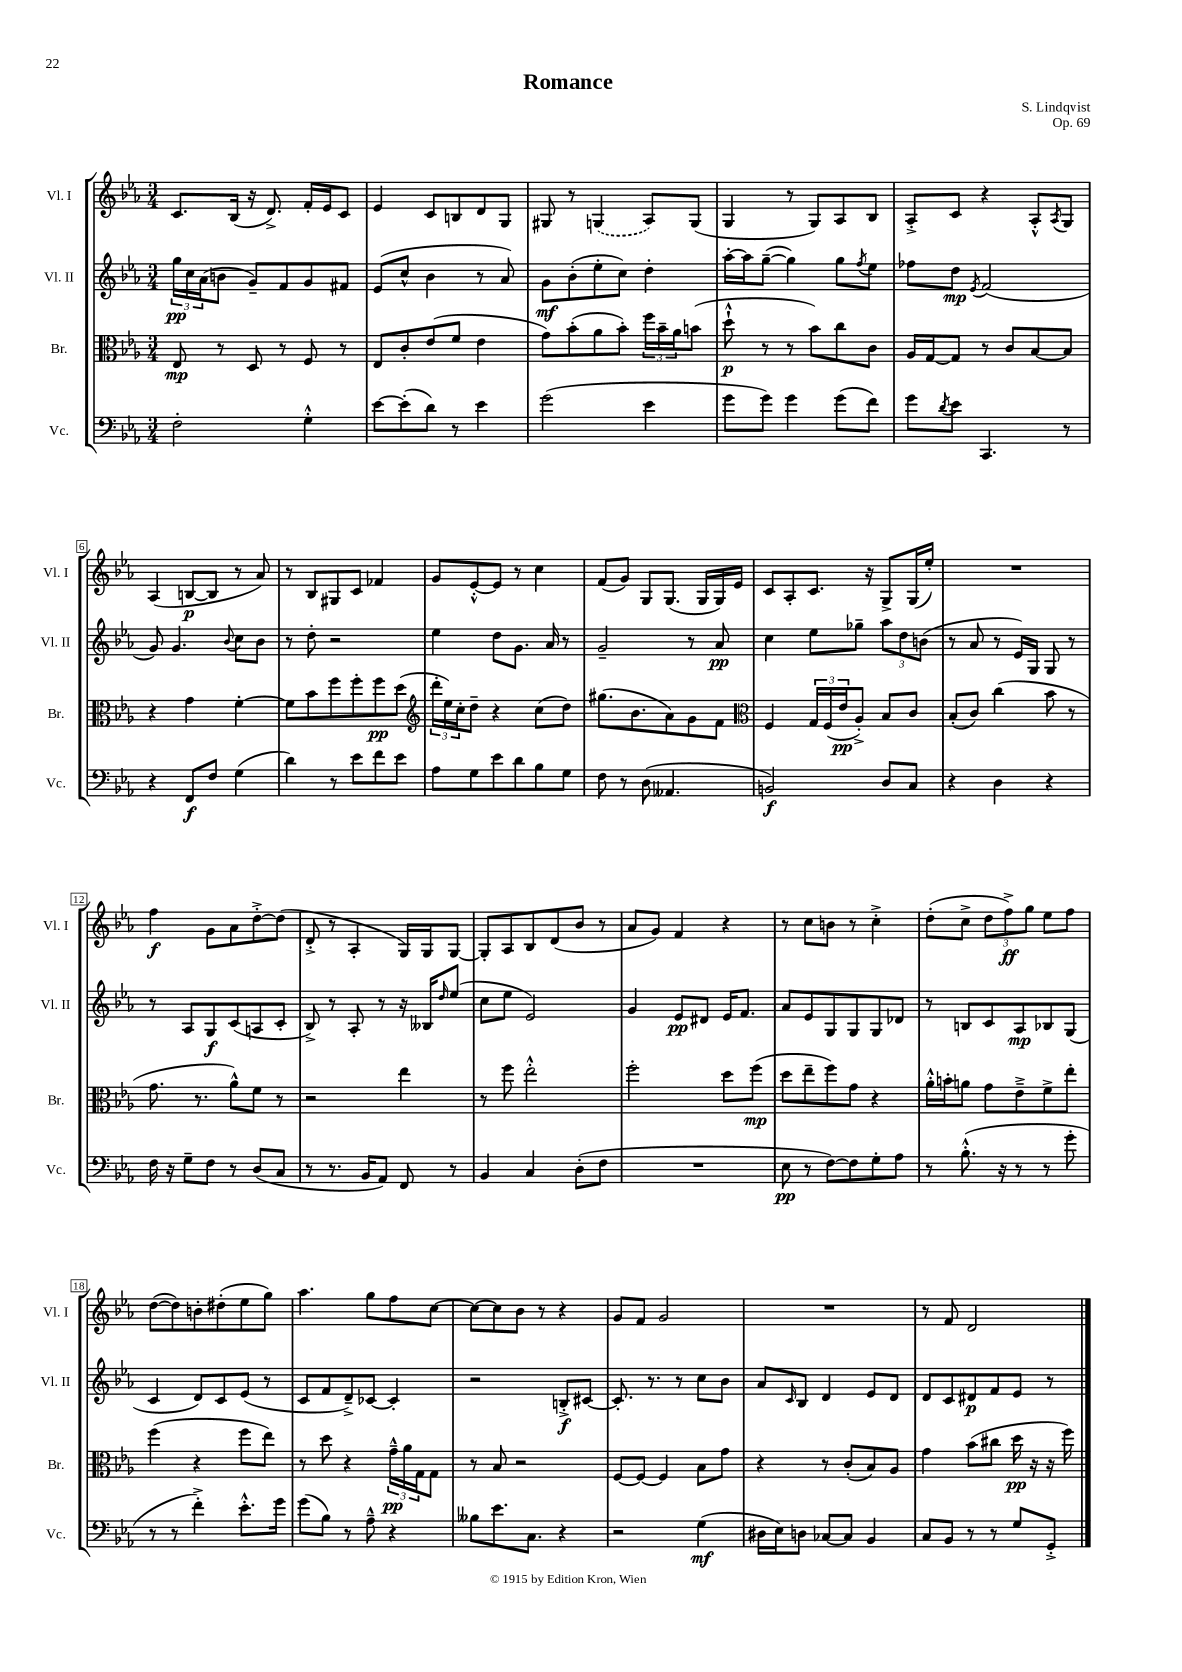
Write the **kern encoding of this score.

**kern	**kern	**kern	**kern
*staff4	*staff3	*staff2	*staff1
*clefF4	*clefC3	*clefG2	*clefG2
*k[b-e-a-]	*k[b-e-a-]	*k[b-e-a-]	*k[b-e-a-]
*M3/4	*M3/4	*M3/4	*M3/4
2F'	8E-	24gg	8.c
.	.	24cc	.
.	.	(24a-	.
.	8r	8b	.
.	.	.	(16B-
.	8D	8g~)	16r
.	.	.	8.d^)
.	8r	8f	.
4G'^^	8F	8g	16f'
.	.	.	16e-
.	8r	8f#	8c
=	=	=	=
[8e-	8E-	(8e-	4e-
(8e-']	8c'	8cc^^	.
8d)	(8e-	4b-	8c
8r	8f	.	8B
4e-	4e-	8r	8d
.	.	8a-)	8G
=	=	=	=
(2g	8g)	8g	8G#
.	(8b-'	(8b-'	8r
.	8a-	8ee-'	(4G
.	8b-')	8cc)	.
4e-	24ff	4dd'	8A-)
.	24b-~	.	.
.	24a-	.	.
.	(8b	.	(8G
=	=	=	=
8g	8dd`^^	[16aa-'	4G
.	.	16aa-]	.
8g)	8r	([8gg~	.
4g	8r	4gg])	8r
.	8b-)	.	8G)
(8g	8cc	8gg	8A-
.	.	8qff	.
8f)	8c	8ee-	8B-
=	=	=	=
8g	16A-	8ff-	8A-'^
.	[16G	.	.
8qd	.	.	.
8e-	8G]	8dd	8c
.	.	8qe-	.
4.CC	8r	(2f	4r
.	8c	.	.
.	[8B-	.	8A-'^^
.	.	.	8qA-
8r	8B-]	.	8G
=	=	=	=
4r	4r	8g)	(4A-
.	.	4.g	.
8FF	4g	.	[8B
8F	.	.	8B]
.	.	8qqb-	.
(4G	[4f'	8cc	8r
.	.	8b-	8a-)
=	=	=	=
4d)	8f]	8r	8r
.	8b-	8dd'	8B-
8r	8ff	2r	8G#
8e-	8ff'	.	8c
8f	8ff	.	4f-
8e-	(8dd	.	.
=	=	=	=
*	*clefG2	*	*
8A-	24ddd'	4ee-	8g
.	24ee-)	.	.
.	24cc'	.	.
8G	8dd~	.	[8e-'^^
8e-	4r	8dd	8e-]
8d	.	8.g	8r
8B-	(8cc	.	4cc
.	.	16a-	.
8G	8dd)	8r	.
=	=	=	=
8F	(8.gg#	2g~	(8f
8r	.	.	8g)
.	8.b-	.	.
(8D	.	.	8G
4.AA--	8a-)	.	(8.G
.	8g	8r	.
.	.	.	16G
.	8f	8a-	16G)
.	.	.	16e-
=	=	=	=
*	*clefC3	*	*
2BB)	4F	4cc	8c
.	.	.	8A-'
.	24G	8ee-	8.c
.	(24F	.	.
.	24e-	.	.
.	8A-'^)	8gg-~	.
.	.	.	16r
8D	8B-	12aa-	8G^
.	.	12dd	.
8C	8c	.	(16G
.	.	(12b	.
.	.	.	16ee-')
=	=	=	=
4r	(8B-'	8r	2.r
.	8c)	8a-	.
4D	(4cc	8r	.
.	.	16e-)	.
.	.	16G	.
4r	8b-	8G	.
.	8r	8r	.
=	=	=	=
16F	8.g	8r	4ff
16r	.	.	.
8G~	.	8A-	.
.	8.r	.	.
8F	.	8G	8g
8r	8a-^^)	(8c	8a-
(8D	8f	8A	[8dd'^
8C	8r	8c'	(8dd]
=	=	=	=
8r	2r	8B-^)	8d'^
8.r	.	8r	8r
.	.	8A-'	4A-'
16BB-	.	.	.
8AA-)	.	8r	.
8FF	4ee-	16r	16G)
.	.	16B--	16G
.	.	16qqdd	.
8r	.	(8ee-	[8G
=	=	=	=
4BB-	8r	8cc	8G']
.	8ff	8ee-	8A-
4C	2ee-'^^	2e-)	8B-
.	.	.	(8d
(8D'	.	.	8b-
8F	.	.	8r
=	=	=	=
2.r	2ff'	4g	8a-
.	.	.	8g)
.	.	8e-	4f
.	.	8d#	.
.	8dd	16e-	4r
.	.	8.f	.
.	(8ff	.	.
=	=	=	=
8E-	8dd	8a-	8r
8r	8ee-~	8e-	8cc
[8F)	8ff)	8G	8b
8F]	8g	8G	8r
8G'	4r	8G	4cc'^
8A-	.	8d-	.
=	=	=	=
8r	16a-'^^	8r	(8dd'
.	16b'	.	.
(8.B-'^^	8a	8B	8cc^
.	8g	8c	12dd
16r	.	.	.
.	.	.	12ff^)
8r	8e-~^	8A-	.
.	.	.	12gg
8r	8f^	8B-	8ee-
8g'	8ee-'	(8G	8ff
=	=	=	=
8r	(4ff	4c	([8dd
8r	.	.	8dd])
4f'^)	4r	8d)	8b'
.	.	8c	(8dd#'
8.e-'^^	8ff	(8e-	8ee-
.	8ee-)	8r	8gg)
16g	.	.	.
=	=	=	=
(8g	8r	8c	4.aa-
8B-)	8dd	8f	.
8r	4r	8d~^)	.
8A-~^^	.	[8c-	8gg
4r	24g~^^	4c-']	8ff
.	24a-	.	.
.	24G	.	.
.	8G	.	[8cc
=	=	=	=
8B--	8r	2r	8cc_
8.e-	8B-	.	8cc]
.	2r	.	8b-
8.C	.	.	.
.	.	.	8r
4r	.	8B'^	4r
.	.	[8c#	.
=	=	=	=
2r	[8F	8.c#']	8g
.	8F_	.	8f
.	.	8.r	.
.	4F]	.	2g
.	.	8r	.
(4G	8B-	8cc	.
.	8g	8b-	.
=	=	=	=
16D#	4r	8a-	2.r
16E-)	.	.	.
.	.	16qqc	.
8D	.	8B-	.
[8C-	8r	4d	.
8C-]	(8c'	.	.
4BB-	8B-)	8e-	.
.	8A-	8d	.
=	=	=	=
8C	4g	8d	8r
8BB-	.	8c	8f
8r	(8b-	8d#	2d
8r	8cc#	8f	.
8G	16dd	8e-	.
.	16r	.	.
8GG'^	16r	8r	.
.	16ff)	.	.
==	==	==	==
*-	*-	*-	*-
